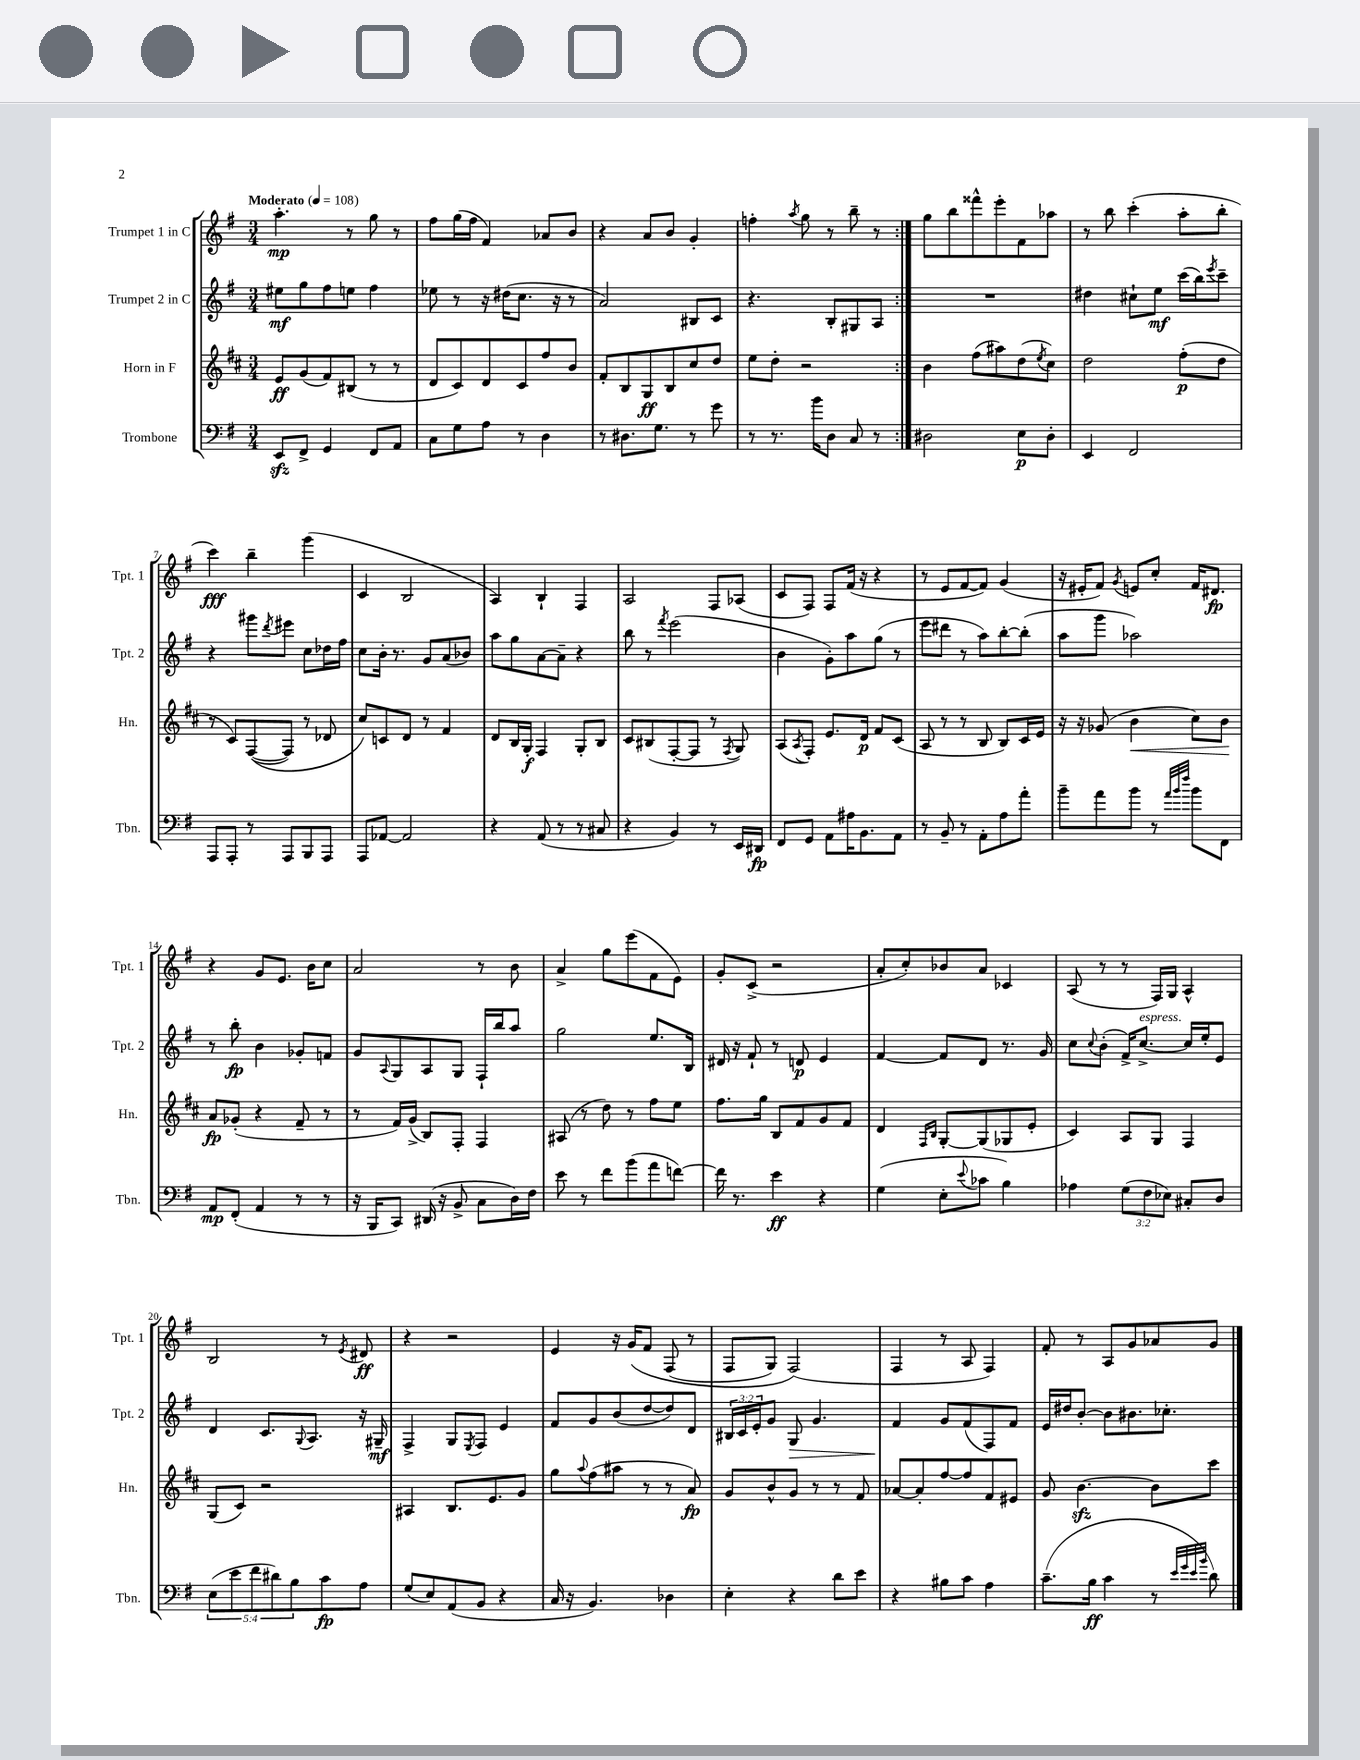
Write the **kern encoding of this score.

**kern	**dynam	**kern	**dynam	**kern	**dynam	**kern	**dynam
*part4	*part4	*part3	*part3	*part2	*part2	*part1	*part1
*staff4	*staff4	*staff3	*staff3	*staff2	*staff2	*staff1	*staff1
*I"Trombone	*	*I"Horn in F	*	*I"Trumpet 2 in C	*	*I"Trumpet 1 in C	*
*I'Tbn.	*	*I'Hn.	*	*I'Tpt. 2	*	*I'Tpt. 1	*
*clefF4	*	*clefG2	*	*clefG2	*	*clefG2	*
*k[f#]	*	*k[f#c#]	*	*k[f#]	*	*k[f#]	*
*M3/4	*	*M3/4	*	*M3/4	*	*M3/4	*
*MM108	*	*MM108	*	*MM108	*	*MM108	*
=1	=1	=1	=1	=1	=1	=1	=1
!	!	!	!	!	!	!LO:TX:a:B:t=Moderato	!
8EEzz/L	.	8e/L	ff	8ee#X\L	mf	4.aa'\	mp
8FF#^/J	.	(8g/	.	8gg\	.	.	.
4GG/	.	8f#/)	.	8ff#\	.	.	.
.	.	(8B#X/J	.	8een\J	.	8r	.
8FF#/L	.	8r	.	4ff#\	.	8gg\	.
8AA/J	.	8r	.	.	.	8r	.
=2	=2	=2	=2	=2	=2	=2	=2
8C\L	.	8d/L	.	8ee-X\	.	8ff#\L	.
8G\	.	8c#/)	.	8r	.	(16gg\L	.
.	.	.	.	.	.	16ff#\JJ	.
8A\J	.	8d/	.	16r	.	4f#/)	.
.	.	.	.	(16dd#X\KL	.	.	.
8r	.	8c#/	.	8.cc\J	.	.	.
4D\	.	8ff#/	.	.	.	8a-X/L	.
.	.	.	.	16r	.	.	.
.	.	8b/J	.	8r	.	8b/J	.
=3	=3	=3	=3	=3	=3	=3	=3
8r	.	8f#'/L	.	2a/)	.	4r	.
8.D#X\L	.	8B/	.	.	.	.	.
.	.	8G/	ff	.	.	8a/L	.
8.G\J	.	.	.	.	.	.	.
.	.	8B/	.	.	.	8b/J	.
8r	.	8cc#/	.	8B#X/L	.	4g'/	.
8g\	.	8dd/J	.	8c/J	.	.	.
=4	=4	=4	=4	=4	=4	=4	=4
8r	.	8ee\L	.	4.r	.	4ffn'\	.
8.r	.	8dd'\J	.	.	.	.	.
.	.	.	.	.	.	8qaa/	.
.	.	2r	.	.	.	8gg\	.
16b\KL	.	.	.	.	.	.	.
8D\J	.	.	.	8B'/L	.	8r	.
8C/	.	.	.	8G#X/	.	8bb~\	.
8r	.	.	.	8A/J	.	8r	.
=5:|!	=5:|!	=5:|!	=5:|!	=5:|!	=5:|!	=5:|!	=5:|!
2D#X\	.	4b\	.	2.r	.	8gg\L	.
.	.	.	.	.	.	8bb\	.
.	.	(8ff#\L	.	.	.	8fff##X^^\	.
.	.	8aa#X\)	.	.	.	8eee'\	.
8E\L	p	(8dd\	.	.	.	8f#\	.
.	.	8qee/	.	.	.	.	.
8D#'\J	.	8cc#\J)	.	.	.	8aa-X\J	.
=6	=6	=6	=6	=6	=6	=6	=6
4EE/	.	2dd\	.	4dd#X\	.	8r	.
.	.	.	.	.	.	8bb\	.
2FF#/	.	.	.	8cc#X`\L	.	(4ccc'\	.
.	.	.	.	8ee\J	mf	.	.
.	.	(8ff#'\L	p	(16ccc\LL	.	8aa'\L	.
.	.	.	.	16bb\J)	.	.	.
.	.	.	.	8qeee/	.	.	.
.	.	8dd\J	.	8ccc~\J	.	8bb'\J	.
!!LO:LB:g=z
=7	=7	=7	=7	=7	=7	=7	=7
8AAA/L	.	8r	.	4r	.	4ccc\)	fff
8AAA'/J	.	8c#/L)	.	.	.	.	.
8r	.	(([8F#/	.	8ggg#X\L	.	4bb~\	.
.	.	.	.	8qddd/	.	.	.
8AAA/L	.	8F#/J])	.	8eee#X\J	.	.	.
8BBB/	.	8r	.	8cc\L	.	(4ggg\	.
8AAA/J	.	8d-X/	.	16dd-X\L	.	.	.
.	.	.	.	16ff#\JJ	.	.	.
=8	=8	=8	=8	=8	=8	=8	=8
8AAA/L	.	8cc#/L)	.	8cc\L	.	4c/	.
[8AA-X/J	.	8cn/	.	16b'\Jk	.	.	.
.	.	.	.	8.r	.	.	.
2AA-/]	.	8d/J	.	.	.	2B/	.
.	.	8r	.	8g/L	.	.	.
.	.	4f#/	.	(8a/	.	.	.
.	.	.	.	8b-X/J)	.	.	.
=9	=9	=9	=9	=9	=9	=9	=9
4r	.	8d/L	.	8aa\L	.	4A/)	.
.	.	16B/L	.	8gg\	.	.	.
.	.	16G'/JJ	f	.	.	.	.
(8AA/	.	4F#/	.	[8a\	.	4B`/	.
8r	.	.	.	8a~\J]	.	.	.
8r	.	8G'/L	.	4r	.	4F#/	.
8C#X/	.	8B/J	.	.	.	.	.
=10	=10	=10	=10	=10	=10	=10	=10
4r	.	8c#/L	.	8bb\	.	2A/	.
.	.	(8B#X/	.	8r	.	.	.
.	.	.	.	8qfff#/	.	.	.
4BB/)	.	[8F#'/	.	(2eee\	.	.	.
.	.	8F#/J]	.	.	.	.	.
8r	.	8r	.	.	.	8F#/L	.
.	.	8qF#/	.	.	.	.	.
16EE/LL	.	8G/)	.	.	.	(8A-X/J	.
16DD#X/JJ	fp	.	.	.	.	.	.
=11	=11	=11	=11	=11	=11	=11	=11
8FF#/L	.	(8A/L	.	4b\	.	8c/L	.
.	.	8qA/	.	.	.	.	.
8GG/J	.	8F#'/J)	.	.	.	8F#/J)	.
8AA\L	.	8.e/L	.	8g'\L)	.	8F#/L	.
16A#X\K	.	.	.	8aa\	.	(16f#/Jk	.
8.BB\	.	16d/Jk	p	.	.	16r	.
.	.	8f#/L	.	(8gg\J	.	4r	.
8AA\J	.	(8c#/J	.	8r	.	.	.
=12	=12	=12	=12	=12	=12	=12	=12
8r	.	8A/	.	8eee\L	.	8r	.
8BB~/	.	8r	.	8ddd#X\J	.	8e/L	.
8r	.	8r	.	8r	.	[8f#/	.
8AA'\L	.	8B/	.	8aa\L)	.	8f#/J])	.
8A\	.	8B/L)	.	[8bb'\	.	(4g/	.
8a'\J	.	16c#/L	.	(8bb'\J]	.	.	.
.	.	16e/JJ	.	.	.	.	.
=13	=13	=13	=13	=13	=13	=13	=13
8b~\L	.	16r	.	8aa\L	.	16r	.
.	.	16r	.	.	.	16e#X'/KL	.
8a\	.	(8g-X/	.	8ggg\J	.	8f#/J)	.
.	.	.	.	.	.	8qg/	.
!	!	!	!LO:HP:b	!	!	!	!
8b\J	.	4b\	<	2aa-X\)	.	8en/L	.
8r	.	.	.	.	.	8cc'/J	.
32qqa/LLL	.	.	.	.	.	.	.
32qqb/	.	.	.	.	.	.	.
32qqff#/JJJ	.	.	.	.	.	.	.
8b\L	.	8cc#\L)	.	.	.	16f#/KL	.
.	.	.	.	.	.	8.d#X/J	fp
8FF#\J	.	8b\J	.	.	.	.	.
.	.	.	[	.	.	.	.
!!LO:LB:g=z
=14	=14	=14	=14	=14	=14	=14	=14
8AA/L	mp	8a/L	fp	8r	.	4r	.
(8FF#'/J	.	(8g-X'/J	.	8bb'\	fp	.	.
4AA/	.	4r	.	4b\	.	8g/L	.
.	.	.	.	.	.	8.e/J	.
8r	.	8f#~/	.	8g-X'/L	.	.	.
.	.	.	.	.	.	16b\KL	.
8r	.	8r	.	8fn/J	.	8cc\J	.
=15	=15	=15	=15	=15	=15	=15	=15
16r	.	8r	.	8g/L	.	2a/	.
16BBB/KL	.	.	.	.	.	.	.
.	.	.	.	8qqA/	.	.	.
8CC/J)	.	16f#/LL)	.	8G/	.	.	.
.	.	(16g^/JJ	.	.	.	.	.
(16DD#X/	.	8B/L)	.	8A/	.	.	.
16r	.	.	.	.	.	.	.
8BB^/	.	8F#'/J	.	8G/J	.	.	.
8C\L	.	4F#/	.	16F#`/LL	.	8r	.
.	.	.	.	16bb/J	.	.	.
16D\L)	.	.	.	8aa/J	.	8b\	.
16F#\JJ	.	.	.	.	.	.	.
=16	=16	=16	=16	=16	=16	=16	=16
8e\	.	(8A#X/	.	2gg\	.	4a^/	.
8r	.	8r	.	.	.	.	.
8f#\L	.	8dd\)	.	.	.	8gg\L	.
(8b\	.	8r	.	.	.	(8eee\	.
8a\	.	8ff#\L	.	8.ee/L	.	8f#\	.
[8fn\J)	.	8ee\J	.	.	.	8e\J)	.
.	.	.	.	16B/Jk	.	.	.
=17	=17	=17	=17	=17	=17	=17	=17
16f\]	.	8.ff#\L	.	16d#X/	.	8g'/L	.
8.r	.	.	.	16r	.	.	.
.	.	.	.	8f#`/	.	(8c^/J	.
.	.	16gg\Jk	.	.	.	.	.
4e\	ff	8B/L	.	8r	.	2r	.
.	.	8f#/	.	8dn/	p	.	.
4r	.	8g/	.	4e/	.	.	.
.	.	8f#/J	.	.	.	.	.
=18	=18	=18	=18	=18	=18	=18	=18
(4G\	.	4d/	.	[4f#/	.	8a'/L	.
.	.	.	.	.	.	8cc'/)	.
.	.	16qqF#/LL	.	.	.	.	.
.	.	16qqB/JJ	.	.	.	.	.
8E'\L	.	[8G'/L	.	8f#/L]	.	8b-X/	.
8qqe/	.	.	.	.	.	.	.
8c-X\J	.	(8G/]	.	8d/J	.	8a/J	.
4B\)	.	8G-X/	.	8.r	.	4c-X/	.
.	.	8e'/J	.	.	.	.	.
.	.	.	.	16g/	.	.	.
=19	=19	=19	=19	=19	=19	=19	=19
4A-X\	.	4c#/)	.	8cc\L	.	(8A/	.
.	.	.	.	8qqcc/	.	.	.
.	.	.	.	(8b'\J	.	8r	.
(12G\L	.	8A/L	.	16f#^/KL)	.	8r	.
!	!	!	!	!LO:TX:a:i:t=espress.	!	!	!
.	.	.	.	[8.cc^/J	.	.	.
12F#\	.	.	.	.	.	.	.
.	.	8G/J	.	.	.	16F#/LL)	.
12E-X\J)	.	.	.	.	.	.	.
.	.	.	.	.	.	16G/JJ	.
8C#X'/L	.	4F#/	.	16cc/LL]	.	4A^^/	.
.	.	.	.	16ee'/J	.	.	.
8D/J	.	.	.	8e/J	.	.	.
!!LO:LB:g=z
=20	=20	=20	=20	=20	=20	=20	=20
(10E\L	.	(8G/L	.	4d/	.	2B/	.
10e\	.	.	.	.	.	.	.
.	.	8c#/J)	.	.	.	.	.
10f#\	.	.	.	.	.	.	.
.	.	2r	.	8.c/L	.	.	.
10d#X\)	.	.	.	.	.	.	.
10B\	.	.	.	.	.	.	.
.	.	.	.	8qqG/	.	.	.
.	.	.	.	8.A/J	.	.	.
8c\	fp	.	.	.	.	8r	.
.	.	.	.	.	.	8qe/	.
8A\J	.	.	.	16r	.	8d#X/	ff
.	.	.	.	16G#X~/	mf	.	.
=21	=21	=21	=21	=21	=21	=21	=21
(8G/L	.	4A#X/	.	4F#^/	.	4r	.
8E/)	.	.	.	.	.	.	.
(8AA/	.	8.B/L	.	8G/L	.	2r	.
.	.	.	.	8qE/	.	.	.
8BB/J	.	.	.	8F#/J	.	.	.
.	.	8.e/	.	.	.	.	.
4r	.	.	.	4e/	.	.	.
.	.	8g/J	.	.	.	.	.
=22	=22	=22	=22	=22	=22	=22	=22
16C/	.	8gg\L	.	8f#/L	.	4e/	.
16r	.	.	.	.	.	.	.
.	.	8qqaa/	.	.	.	.	.
4.BB/)	.	(8ff#\	.	8g/	.	.	.
.	.	8aa#X\J	.	(8b/	.	16r	.
.	.	.	.	.	.	(16g/KL	.
.	.	8r	.	[8dd/	.	8f#/J	.
4D-X\	.	8r	.	8dd/])	.	(8F#/	.
.	.	8a/)	fp	8d/J	.	8r	.
=23	=23	=23	=23	=23	=23	=23	=23
4E'\	.	8g/L	.	24B#X/LL	.	8F#/L	.
.	.	.	.	24c/	.	.	.
.	.	.	.	24e'/J	.	.	.
.	.	8b^^/	.	8g/J	.	8G/J)	.
!	!	!	!	!	!LO:HP:b	!	!
4r	.	8g/J	.	8G/	>	(2F#/)	.
.	.	8r	.	4.g/	.	.	.
8d\L	.	8r	.	.	.	.	.
8e\J	.	8f#/	.	.	.	.	.
=24	=24	=24	=24	=24	=24	=24	=24
4r	.	[8a-X/L	.	4f#/	.	4F#/	.
.	.	8a-'/]	.	.	.	.	.
8B#X\L	.	[8ff#/	.	8g/L	]	8r	.
8c\J	.	8ff#/]	.	(8f#/	.	8A/	.
4A\	.	8f#/	.	8F#/)	.	4F#/)	.
.	.	8e#X/J	.	8f#/J	.	.	.
=25	=25	=25	=25	=25	=25	=25	=25
(8.c~\L	.	8g/	.	16e/LL	.	8f#'/	.
.	.	.	.	16dd#X/J	.	.	.
.	.	[4.bzz\	.	[8b'/J	.	8r	.
16B\Jk	ff	.	.	.	.	.	.
4c\	.	.	.	8b\L]	.	8A/L	.
.	.	.	.	8.b#X\	.	8g/	.
8r	.	8b\L]	.	.	.	8a-X/	.
.	.	.	.	8.cc-X'\J	.	.	.
32qqe/LLL	.	.	.	.	.	.	.
32qqg/	.	.	.	.	.	.	.
32qqe/	.	.	.	.	.	.	.
32qqb/JJJ	.	.	.	.	.	.	.
8d\)	.	8ccc#\J	.	.	.	8g/J	.
==	==	==	==	==	==	==	==
*-	*-	*-	*-	*-	*-	*-	*-
